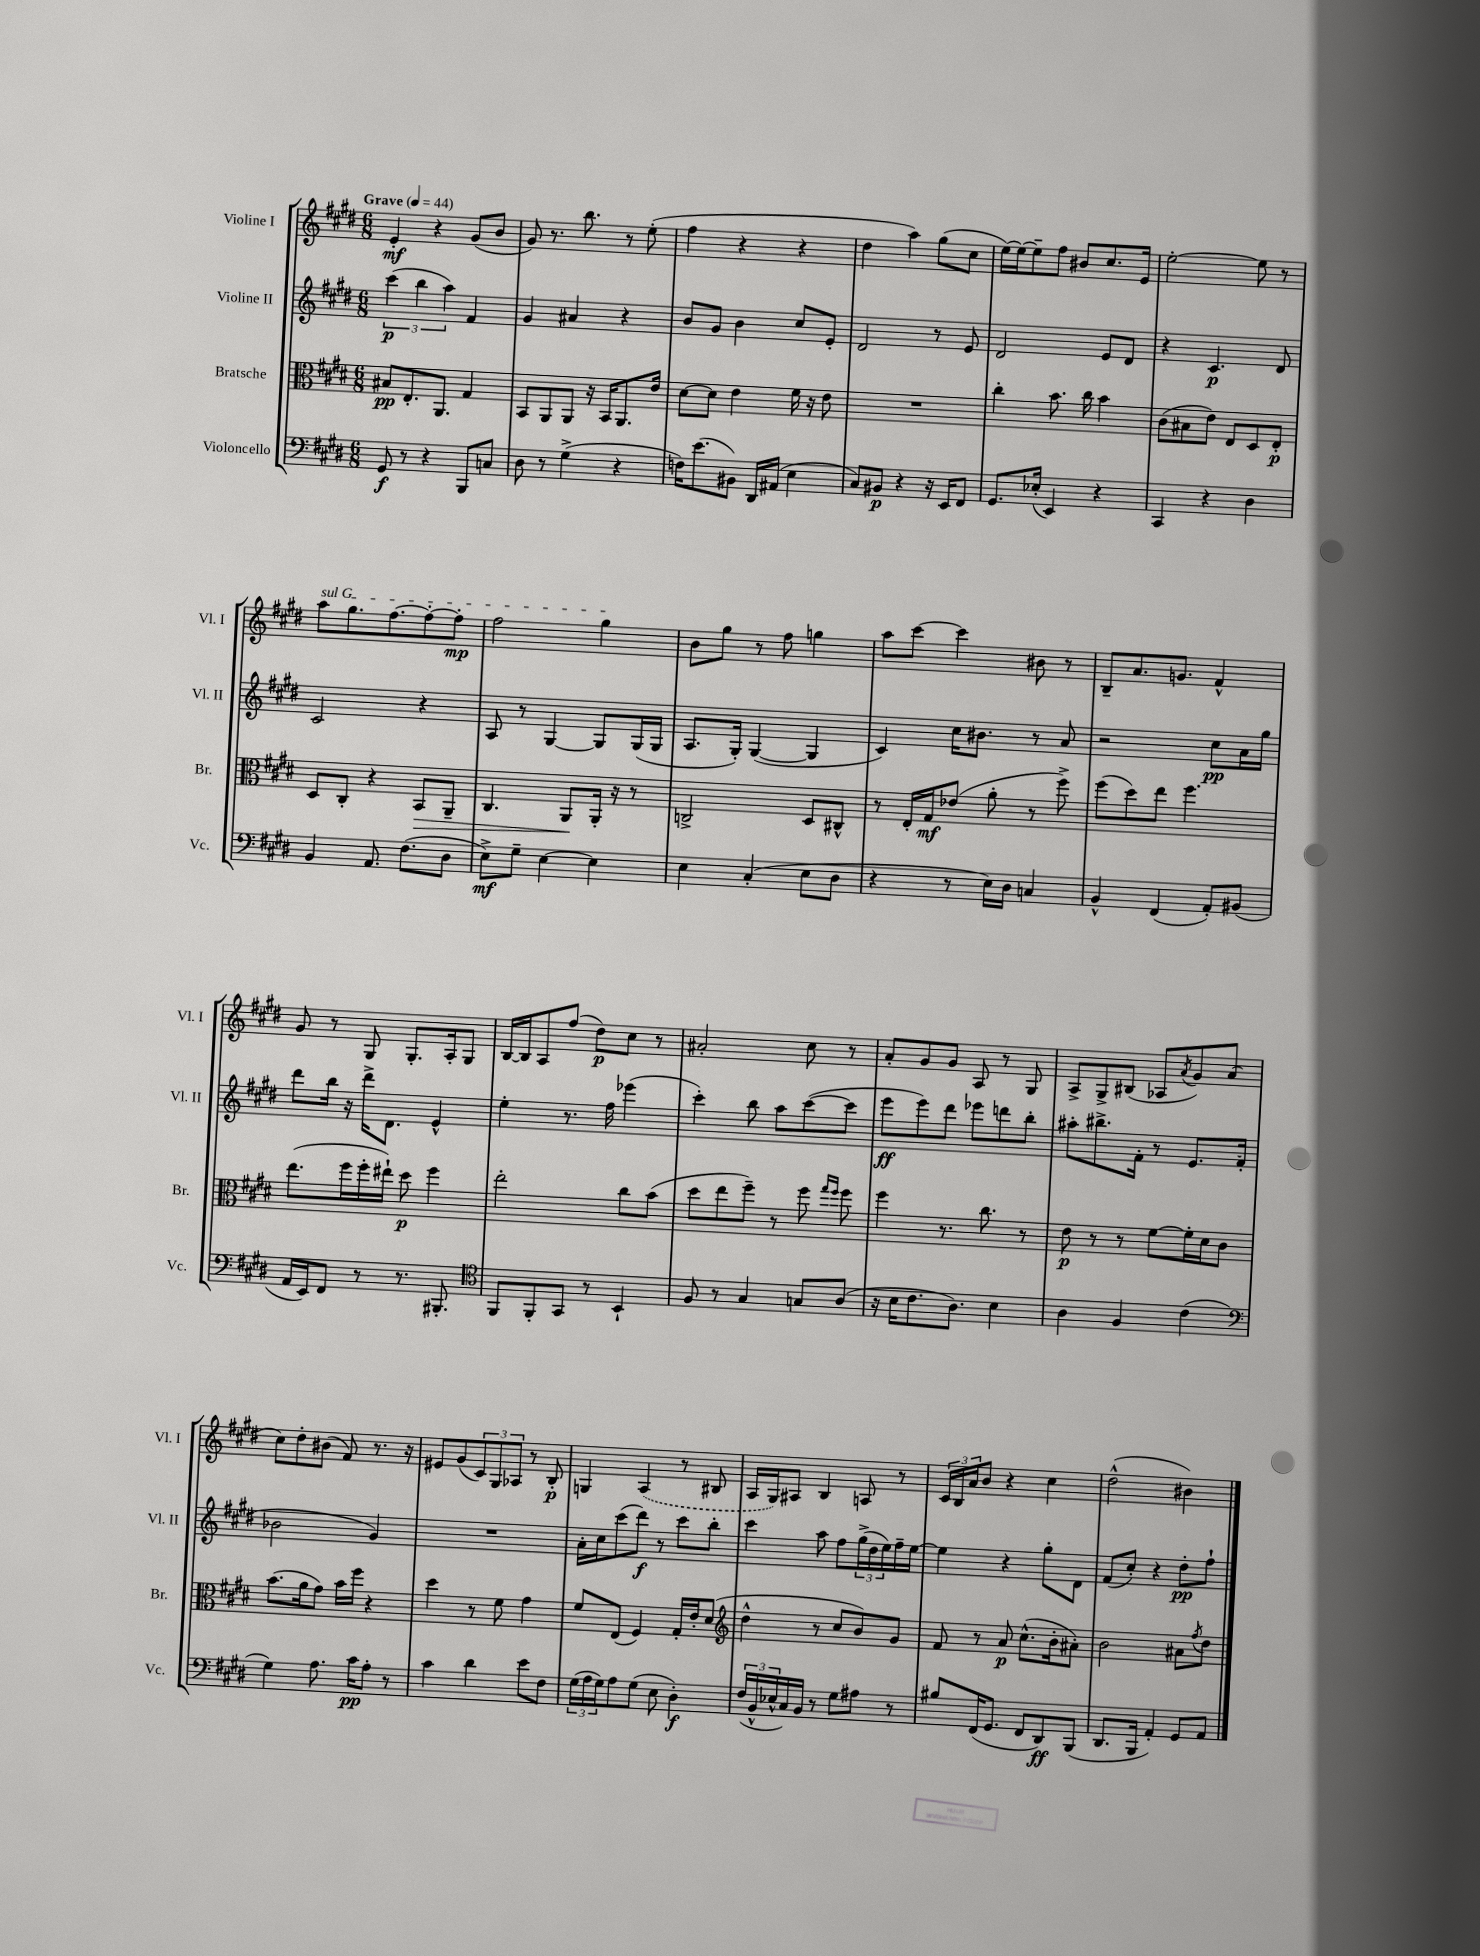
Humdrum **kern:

**kern	**dynam	**kern	**dynam	**kern	**dynam	**kern	**dynam
*part4	*part4	*part3	*part3	*part2	*part2	*part1	*part1
*staff4	*staff4	*staff3	*staff3	*staff2	*staff2	*staff1	*staff1
*I"Violoncello	*	*I"Bratsche	*	*I"Violine II	*	*I"Violine I	*
*I'Vc.	*	*I'Br.	*	*I'Vl. II	*	*I'Vl. I	*
*clefF4	*	*clefC3	*	*clefG2	*	*clefG2	*
*k[f#c#g#d#]	*	*k[f#c#g#d#]	*	*k[f#c#g#d#]	*	*k[f#c#g#d#]	*
*M6/8	*	*M6/8	*	*M6/8	*	*M6/8	*
*MM44	*	*MM44	*	*MM44	*	*MM44	*
=1	=1	=1	=1	=1	=1	=1	=1
!	!	!	!	!	!	!LO:TX:a:B:t=Grave	!
8GG#/	f	8B#X/L	pp	(6ccc#\	p	4e'/	mf
8r	.	8.E'/	.	.	.	.	.
.	.	.	.	6bb\	.	.	.
4r	.	.	.	.	.	4r	.
.	.	8.AA/J	.	.	.	.	.
.	.	.	.	6aa\)	.	.	.
8BBB/L	.	4G#/	.	4f#/	.	(8g#/L	.
8Cn/J	.	.	.	.	.	8b/J	.
=2	=2	=2	=2	=2	=2	=2	=2
8D#\	.	8BB/L	.	4g#/	.	8g#/)	.
8r	.	8AA/	.	.	.	8.r	.
(4G#^\	.	8AA/J	.	4a#X/	.	.	.
.	.	.	.	.	.	8.bb\	.
.	.	16r	.	.	.	.	.
.	.	16BB/KL	.	.	.	.	.
4r	.	8.AA/	.	4r	.	8r	.
.	.	.	.	.	.	(8ee'\	.
.	.	16e/Jk	.	.	.	.	.
=3	=3	=3	=3	=3	=3	=3	=3
16Fn\KL)	.	[8d#\L	.	8b/L	.	4ff#\	.
(8.e\	.	.	.	.	.	.	.
.	.	8d#\J]	.	8g#/J	.	.	.
8BB#X\J)	.	4e\	.	4b\	.	4r	.
16DD#/LL	.	.	.	.	.	.	.
(16AA#X/JJ	.	.	.	.	.	.	.
4E\	.	16f#\	.	8cc#/L	.	4r	.
.	.	16r	.	.	.	.	.
.	.	8e\	.	8e'/J	.	.	.
=4	=4	=4	=4	=4	=4	=4	=4
8C#/L)	.	2.r	.	2d#/	.	4dd#\	.
8BB#X/J	p	.	.	.	.	.	.
4r	.	.	.	.	.	4aa\)	.
16r	.	.	.	8r	.	(8gg#\L	.
16EE/KL	.	.	.	.	.	.	.
8FF#/J	.	.	.	8e/	.	8cc#\J	.
=5	=5	=5	=5	=5	=5	=5	=5
8.GG#/L	.	4cc#'\	.	2d#/	.	[16ee\LL)	.
.	.	.	.	.	.	16ee\J_	.
.	.	.	.	.	.	8ee~\]	.
(16E-X'/Jk	.	.	.	.	.	.	.
4EE/)	.	8.b\	.	.	.	8ff#\J	.
.	.	.	.	.	.	8b#X/L	.
.	.	16cc#\	.	.	.	.	.
4r	.	4b\	.	8e/L	.	8.cc#/	.
.	.	.	.	8d#/J	.	.	.
.	.	.	.	.	.	16e/Jk	.
=6	=6	=6	=6	=6	=6	=6	=6
4CC#/	.	(8c#\L	.	4r	.	[2ee'\	.
.	.	8B#X\	.	.	.	.	.
4r	.	8e\J)	.	4.c#/	p	.	.
.	.	8E/L	.	.	.	.	.
4D#\	.	8D#/	.	.	.	8ee\]	.
.	.	8E'/J	p	8d#/	.	8r	.
!!LO:LB:g=z
=7	=7	=7	=7	=7	=7	=7	=7
!	!	!	!	!	!	!LO:TX:a:i:t=sul G	!
4BB/	.	8D#/L	.	2c#/	.	8aa\L	.
.	.	8C#'/J	.	.	.	8.gg#\	.
8.AA/	.	4r	.	.	.	.	.
.	.	.	.	.	.	[8.ff#\	.
(8.F#\L	.	.	.	.	.	.	.
!	!	!	!LO:HP:b	!	!	!	!
.	.	8BB/L	>	4r	.	8ff#'\_	.
8D#\J	.	8AA~/J	.	.	.	8ff#'\J]	mp
=8	=8	=8	=8	=8	=8	=8	=8
8E^\L)	mf	4.C#/	.	8A/	.	2ff#\	.
8G#~\J	.	.	.	8r	.	.	.
[4E\	.	.	.	[4G#/	.	.	.
.	.	8AA/L	.	.	.	.	.
4E\]	.	16AA'/Jk	]	8G#/L]	.	4gg#\	.
.	.	16r	.	.	.	.	.
.	.	8r	.	(16G#/L	.	.	.
.	.	.	.	16G#/JJ	.	.	.
=9	=9	=9	=9	=9	=9	=9	=9
4E\	.	2Cn^/	.	8.A/L	.	8b\L	.
.	.	.	.	.	.	8gg#\J	.
.	.	.	.	16G#'/Jk)	.	.	.
(4C#'/	.	.	.	([4G#/	.	8r	.
.	.	.	.	.	.	8ff#\	.
8E\L	.	8D#/L	.	4G#/]	.	4ggn\	.
8D#\J	.	8C#X^^/J	.	.	.	.	.
=10	=10	=10	=10	=10	=10	=10	=10
4r	.	8r	.	4c#/)	.	8aa\L	.
.	.	16E'/LL	.	.	.	[8ccc#\J	.
.	.	16G#/J	mf	.	.	.	.
8r	.	(8e-X/J	.	16cc#\KL	.	4ccc#\]	.
.	.	.	.	8.b#X\J	.	.	.
16E\LL)	.	8a'\	.	.	.	.	.
16D#\JJ	.	.	.	.	.	.	.
4Cn/	.	8r	.	8r	.	8b#X\	.
.	.	8ff#^\)	.	8a/	.	8r	.
=11	=11	=11	=11	=11	=11	=11	=11
4BB^^/	.	(8ff#\L	.	2r	.	8B~/L	.
.	.	8dd#\)	.	.	.	8.a/	.
(4FF#/	.	8ee\J	.	.	.	.	.
.	.	.	.	.	.	8.gn/J	.
.	.	4.ff#\	.	.	.	.	.
8AA'/L)	.	.	.	8cc#\L	pp	4f#^^/	.
(8BB#X/J	.	.	.	16a\L	.	.	.
.	.	.	.	16gg#\JJ	.	.	.
!!LO:LB:g=z
=12	=12	=12	=12	=12	=12	=12	=12
16AA/LL	.	(8.ee\L	.	8ddd#\L	.	8g#/	.
16EE/J)	.	.	.	.	.	.	.
8FF#/J	.	.	.	16bb\Jk	.	8r	.
.	.	16ff#\L	.	16r	.	.	.
8r	.	16ff#'\	.	16ddd#^\KL	.	8G#/	.
.	.	16ee#X`\JJ)	.	8.d#\J	.	.	.
8.r	.	8dd#\	p	.	.	8.G#'/L	.
.	.	4ff#\	.	4e^^/	.	.	.
8.BBB#X'/	.	.	.	.	.	16A'/k	.
.	.	.	.	.	.	8G#/J	.
=13	=13	=13	=13	=13	=13	=13	=13
*clefC4	*	*	*	*	*	*	*
8FF#/L	.	2ee'\	.	4ee'\	.	[16B/LL	.
.	.	.	.	.	.	16B/J]	.
8FF#'/	.	.	.	.	.	8A/	.
8GG#/J	.	.	.	8.r	.	(8ff#/J	.
8r	.	.	.	.	.	8dd#\L)	p
.	.	.	.	16ff#\	.	.	.
4BB`/	.	8cc#\L	.	(4eee-X\	.	8cc#\J	.
.	.	(8b\J	.	.	.	8r	.
=14	=14	=14	=14	=14	=14	=14	=14
8F#/	.	8dd#\L	.	4ccc#'\)	.	2a#X'/	.
8r	.	8ee\	.	.	.	.	.
4G#/	.	8ff#~\J)	.	8bb\	.	.	.
.	.	8r	.	8aa\L	.	.	.
8Gn/L	.	8ff#\	.	([8ccc#\	.	8cc#\	.
.	.	16qqgg#/LL	.	.	.	.	.
.	.	16qqff#/JJ	.	.	.	.	.
(8A/J	.	8ff#\	.	8ccc#\J]	.	8r	.
=15	=15	=15	=15	=15	=15	=15	=15
16r	.	4ff#\	.	8eee\L	ff	8a'/L	.
16B\KL	.	.	.	.	.	.	.
8.c#\	.	.	.	8eee\)	.	8g#/	.
.	.	8.r	.	8ddd#\J	.	8g#/J	.
8.A\J)	.	.	.	.	.	.	.
.	.	.	.	8eee-X\L	.	8A/	.
.	.	8.cc#\	.	.	.	.	.
4B\	.	.	.	8dddn\	.	8r	.
.	.	8r	.	8bb'\J	.	8G#/	.
=16	=16	=16	=16	=16	=16	=16	=16
4A\	.	8e\	p	8aa#X'\L	.	8A^/L	.
.	.	8r	.	8.bb#X^\	.	8G#^/	.
4F#/	.	8r	.	.	.	(8B#X/J	.
.	.	.	.	16f#'\Jk	.	.	.
.	.	[8f#\L	.	8r	.	8A-X/L	.
.	.	.	.	.	.	8qa/	.
(4c#\	.	16f#'\L]	.	8.e/L	.	8g#/)	.
.	.	16d#\J	.	.	.	.	.
.	.	8c#\J	.	.	.	(8a/J	.
.	.	.	.	(16f#'/Jk	.	.	.
!!LO:LB:g=z
=17	=17	=17	=17	=17	=17	=17	=17
*clefF4	*	*	*	*	*	*	*
4G#\)	.	(8.b\L	.	2b-X\	.	8cc#\L)	.
.	.	.	.	.	.	8dd#'\	.
.	.	16a\k	.	.	.	.	.
8.A\	.	8g#\J)	.	.	.	(8b#X\J	.
.	.	16b\LL	.	.	.	8f#/)	.
16c#\KL	pp	16ff#\JJ	.	.	.	.	.
8A'\J	.	4r	.	4g#/)	.	8.r	.
8r	.	.	.	.	.	.	.
.	.	.	.	.	.	16r	.
=18	=18	=18	=18	=18	=18	=18	=18
4c#\	.	4dd#\	.	2.r	.	8e#X/L	.
.	.	.	.	.	.	(8g#/	.
4d#\	.	8r	.	.	.	12c#/)	.
.	.	.	.	.	.	12G#/	.
.	.	8f#\	.	.	.	.	.
.	.	.	.	.	.	12A-X/J	.
8e\L	.	4g#\	.	.	.	8r	.
8F#\J	.	.	.	.	.	8B'/	p
=19	=19	=19	=19	=19	=19	=19	=19
(24G#\LL	.	8f#/L	.	16a'\LL	.	4Gn/	.
24A\	.	.	.	.	.	.	.
.	.	.	.	16cc#\J	.	.	.
24G#\J)	.	.	.	.	.	.	.
8A\	.	(8E/J	.	(8ccc#\	.	.	.
(8G#\J	.	4F#/)	.	8ddd#\J)	f	(4A/	.
8E\	.	.	.	8r	.	.	.
4D#'\)	f	16G#'/LL	.	8ccc#\L	.	8r	.
.	.	16e'/J	.	.	.	.	.
.	.	(8d#/J	.	8bb'\J	.	8B#X/	.
=20	=20	=20	=20	=20	=20	=20	=20
*	*	*clefG2	*	*	*	*	*
(24F#/LL	.	4dd#^^\	.	4ccc#\	.	16A/LL	.
24BB^^/	.	.	.	.	.	.	.
.	.	.	.	.	.	16G#/J)	.
24E-X^^/	.	.	.	.	.	.	.
16C#/)	.	.	.	.	.	8A#X/J	.
16BB/JJ	.	.	.	.	.	.	.
8r	.	8r	.	8aa\	.	4B/	.
8G#\L	.	8cc#/L	.	8ff#\L	.	.	.
8A#X\J	.	8b/)	.	(24gg#^\L	.	8An/	.
.	.	.	.	24dd#\	.	.	.
.	.	.	.	24ee\)	.	.	.
8r	.	8g#/J	.	16ff#~\	.	8r	.
.	.	.	.	[16ee\JJ	.	.	.
=21	=21	=21	=21	=21	=21	=21	=21
8B#X/L	.	8f#/	.	4ee\]	.	24c#/LL	.
.	.	.	.	.	.	24B/	.
.	.	.	.	.	.	24a/J	.
(16FF#/K	.	8r	.	.	.	8b/J	.
8.GG#/J	.	.	.	.	.	.	.
.	.	8a/	p	4r	.	4r	.
8FF#/L	.	(8.cc#^^\L	.	.	.	.	.
8DD#/)	ff	.	.	8gg#'\L	.	4cc#\	.
.	.	16b'\k	.	.	.	.	.
(8BBB/J	.	8a#X'\J)	.	8d#\J	.	.	.
=22	=22	=22	=22	=22	=22	=22	=22
8.DD#/L	.	2b\	.	(8f#/L	.	(2dd#^^\	.
.	.	.	.	8cc#'/J)	.	.	.
16BBB/Jk	.	.	.	.	.	.	.
4AA'/)	.	.	.	4r	.	.	.
8GG#/L	.	8a#X\L	.	8dd#'\L	pp	4b#X\)	.
.	.	8qff#/	.	.	.	.	.
8AA/J	.	8dd#\J	.	8ff#`\J	.	.	.
==	==	==	==	==	==	==	==
*-	*-	*-	*-	*-	*-	*-	*-
